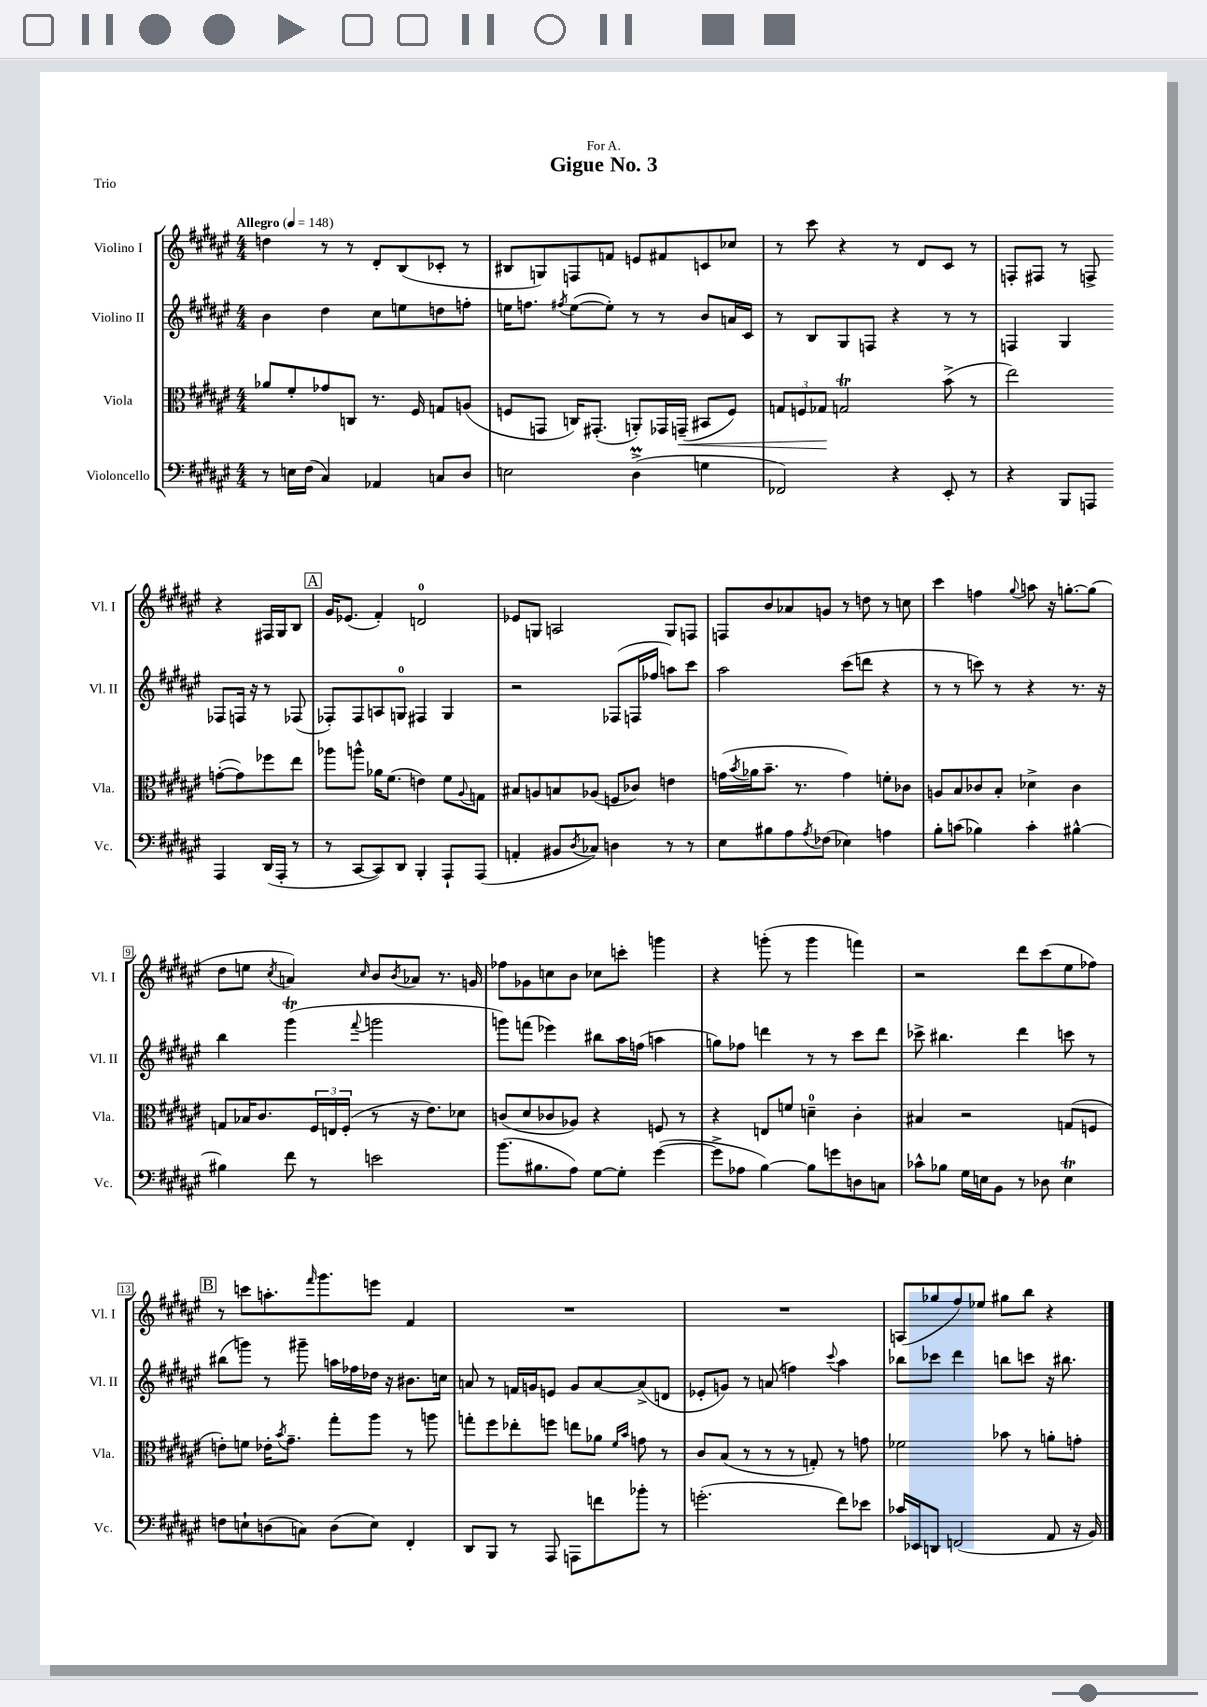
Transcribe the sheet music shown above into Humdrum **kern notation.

**kern	**kern	**dynam	**kern	**kern
*part4	*part3	*part3	*part2	*part1
*staff4	*staff3	*staff3	*staff2	*staff1
*I"Violoncello	*I"Viola	*	*I"Violino II	*I"Violino I
*I'Vc.	*I'Vla.	*	*I'Vl. II	*I'Vl. I
*clefF4	*clefC3	*	*clefG2	*clefG2
*k[f#c#g#d#a#e#]	*k[f#c#g#d#a#e#]	*	*k[f#c#g#d#a#e#]	*k[f#c#g#d#a#e#]
*M4/4	*M4/4	*	*M4/4	*M4/4
*MM148	*MM148	*	*MM148	*MM148
=1	=1	=1	=1	=1
!	!	!	!	!LO:TX:a:B:t=Allegro
8r	8a-X/L	.	4b\	4ddn\
16En\LL	8f#'/	.	.	.
(16F#\JJ	.	.	.	.
4C#/)	8g-X/	.	4dd#\	8r
.	8Cn/J	.	.	8r
4AA-X/	8.r	.	8cc#\L	8d#'/L
.	.	.	8een\	(8B/
.	16F#/	.	.	.
8Cn/L	8Gn/L	.	8ddn\	8c-X'/J
8D#/J	(8An/J	.	8ffn'\J	8r
=2	=2	=2	=2	=2
2En\	8Fn/L	.	16een\KL	8B#X/L
.	.	.	8.ffn\J	.
.	8GGn/J	.	.	8Gn/)
.	.	.	8qff#X/	.
.	16Cn/KL)	.	([8ee\L	8Fn/
.	(8.GG#X'/J	.	.	.
.	.	.	8ee'\J])	8fn/J
(4D#M^\	8AAn'/L)	.	8r	8en/L
.	16GG-X/L	.	8r	8f#X/
!	!	!LO:HP:b	!	!
.	(16GGn~/JJ	<	.	.
4Gn\	8BB#X/L	.	8b/L	8cn/
.	8F/J)	.	16an/L	8cc-X/J
.	.	.	16c#/JJ	.
=3	=3	=3	=3	=3
2FF-X/)	12Gn/L	.	8r	8r
.	12Fn/	.	.	.
.	.	.	8B/L	8ccc#\
.	12G-X/J	.	.	.
.	2GnT/	[	8G#/	4r
.	.	.	8Fn/J	.
4r	.	.	4r	8r
.	.	.	.	8d#/L
8EE#'/	(8b^\	.	8r	8c#/J
8r	8r	.	8r	8r
=4	=4	=4	=4	=4
4r	2ee#\)	.	4Fn/	8Fn'/L
.	.	.	.	8F#X/J
8BBB/L	.	.	4G#/	8r
8AAAn/J	.	.	.	8Fn^/
4AAA/	([8gn'\L	.	8F-X/L	4r
.	8g\])	.	16Fn/Jk	.
.	.	.	16r	.
(16DD#/LL	8ff-X\	.	8r	16F#X/LL
16AAA'/JJ	.	.	.	16G#/J
8r	8ee#\J	.	(8F-X/	8B/J
!!LO:LB:g=z
!!LO:REH:place=s1:t=A
=5	=5	=5	=5	=5
8r	8aa-X\L	.	8F-X'/L)	16g#/KL
.	.	.	.	(8.e-X/J
[8CC#/L	8aan^^\J	.	8F-/	.
8CC#/])	16a-X\KL	.	8An/	4f#'/)
.	(8.f#\J	.	.	.
8DD#/J	.	.	8Gn/J	.
4BBB'/	4en\)	.	4F#X/	2dn/
8AAA#`/L	8f#\L	.	4G/	.
.	8qqA#/	.	.	.
(8AAA#/J	8Gn\J	.	.	.
=6	=6	=6	=6	=6
4AAn'/	8B#X/L	.	2r	8e-X/L
.	8An/	.	.	8Gn/J
8BB#X/L	8Bn/	.	.	2An/
8qD#/	.	.	.	.
8C-X/J)	(8A-X/J	.	.	.
4Dn\	8Fn/L	.	(8F-X/L	.
.	8c-X/J)	.	16Fn/L	.
.	.	.	16ff-X/JJ	.
8r	4en\	.	8aan\L)	8G/L
8r	.	.	8ccc#\J	8Fn/J
=7	=7	=7	=7	=7
8E#\L	(16gn\LL	.	2aa#\	8Fn/L
.	8qb/	.	.	.
.	16a-X\J	.	.	.
8B#X\	8.b~\J	.	.	8b/
8A#\	.	.	.	8a-X/
.	8.r	.	.	.
8qA#/	.	.	.	.
(8F-X\J	.	.	.	8gn/J
4E-X\)	4g\)	.	(8ccc#\L	8r
.	.	.	8dddn\J	8ddn\
4An\	8fn'\L	.	4r	8r
.	8c-X\J	.	.	8ccn\
=8	=8	=8	=8	=8
8B'\L	8An/L	.	8r	4ccc#\
(8cn\J	8B/	.	8r	.
4B-X\)	8c-X/	.	8cccn\)	4ffn\
.	8B'/J	.	8r	.
.	.	.	.	8qqgg#/
4c'\	4d-X^\	.	4r	8aan\
.	.	.	.	16r
.	.	.	.	[8.ggn'\L
[4B#X^^\	4c-\	.	8.r	.
.	.	.	.	(8gg\J]
.	.	.	16r	.
!!LO:LB:g=z
=9	=9	=9	=9	=9
4B#X\]	8Gn/L	.	4bb\	8dd#\L
.	16B-X/K	.	.	8een\J
.	8.c#/	.	.	.
.	.	.	.	8qcc#/
8f#\	.	.	(4ggg#T\	4an/)
8r	24F#/L	.	.	.
.	24En/	.	.	.
.	(24F#'/JJ	.	.	.
.	.	.	8qqfff#/	16qqcc#/
2en\	8r	.	2gggn\	8b/L
.	.	.	.	8qb/
.	16r	.	.	8a-X/J
.	8.e#\L)	.	.	.
.	.	.	.	8.r
.	8d-X\J	.	.	.
.	.	.	.	16gn/
=10	=10	=10	=10	=10
(8.b\L	(8cn/L	.	8gggn\L)	8ff-X\L
.	8d#/	.	(8fffn\J	8g-X\
8.B#X\	.	.	.	.
.	8c-X/	.	4eee-X\)	8ccn\
8A#\J)	8A-X/J)	.	.	8b\J
[8G#\L	4r	.	8bb#X\L	8cc-X\L
8G#'\J]	.	.	16aa#\L	8cccn'\J
.	.	.	(16ffn\JJ	.
([4g#\	8Fn/	.	4aan\	4gggn\
.	8r	.	.	.
=11	=11	=11	=11	=11
8g#^\L]	4r	.	8ggn\L)	4r
8A-X\J	.	.	8ff-X\J	.
[4B\)	8En/L	.	4dddn\	(8gggn'\
.	8fn/J	.	.	8r
8B\L]	4dn~\	.	8r	4ggg\
8gn\	.	.	8r	.
8Dn\	4c#'\	.	8ccc#\L	4fffn\)
8Cn\J	.	.	8ddd\J	.
=12	=12	=12	=12	=12
8c-X^^\L	4B#X/	.	8ccc-X^\	2r
8B-X\J	.	.	4.bb#X\	.
16G#\LL	2r	.	.	.
16En\J	.	.	.	.
8BB\J	.	.	.	.
8r	.	.	4ddd#\	8ddd#\L
8D-X\	.	.	.	(8ccc#\
4ET\	(8Gn/L	.	8cccn\	8ee#\
.	8Fn/J	.	8r	8ff-X\J)
!!LO:LB:g=z
!!LO:REH:place=s1:t=B
=13	=13	=13	=13	=13
8Fn\L	8en'\L)	.	(8bb#X\L	8r
8En`\	8fn\J	.	8gggn\J)	8cccn\L
(8Dn\	16e-X'\KL	.	8r	8.aan'\
.	8qb/	.	.	.
.	8.g#~\J	.	.	.
8Cn\J)	.	.	8ggg#X~\	.
.	.	.	.	16qqfff#/
.	.	.	.	8.ggg#\
(8D\L	8gg#'\L	.	16aan\LL	.
.	.	.	16ff-X\	.
8E\J)	8aa#\J	.	16dd-X\JJ	8eeen\J
.	.	.	16r	.
4FF#'/	8r	.	8.b#X\L	4f#/
.	8aan\	.	.	.
.	.	.	16ccn\Jk	.
=14	=14	=14	=14	=14
8DD#/L	8ggn'\L	.	8an/	1r
8BBB/J	8ff#\	.	8r	.
8r	8ee-X'\	.	16fn/LL	.
.	.	.	16gn/J	.
8AAA#/	8ffn\J	.	8en/J	.
8AAAn\L	8een\L	.	8g/L	.
8fn\	8a-X\J	.	[8a/	.
.	16qqf#/LL	.	.	.
.	16qqb/JJ	.	.	.
8b-X'\J	8gn\	.	(8a^/]	.
8r	8r	.	8dn/J	.
=15	=15	=15	=15	=15
(2.gn'\	8c#/L	.	8e-X'/L	1r
.	(8B/J	.	8gn/J)	.
.	8r	.	8r	.
.	8r	.	(8an/	.
.	8r	.	4ffn\)	.
.	8Gn'/)	.	.	.
.	.	.	8qqccc#/	.
8f#\L)	8r	.	4aa#\	.
8e-X\J	8gn\	.	.	.
=16	=16	=16	=16	=16
16c-X/LL	2f-X\	.	8bb-X\L	(8An/L
16EE-X/J	.	.	.	.
8DDn/J	.	.	8ccc-X\J	8gg-X/
(2FFn/	.	.	4ddd#\	8ff#/)
.	.	.	.	8ee-X/J
.	8b-X\	.	8bbn\L	8gg#X\L
.	8r	.	8cccn\J	8bb\J
8AA#/	8an'\L	.	16r	4r
.	.	.	8.bb#X\	.
16r	8gn'\J	.	.	.
16BB/)	.	.	.	.
==	==	==	==	==
*-	*-	*-	*-	*-
